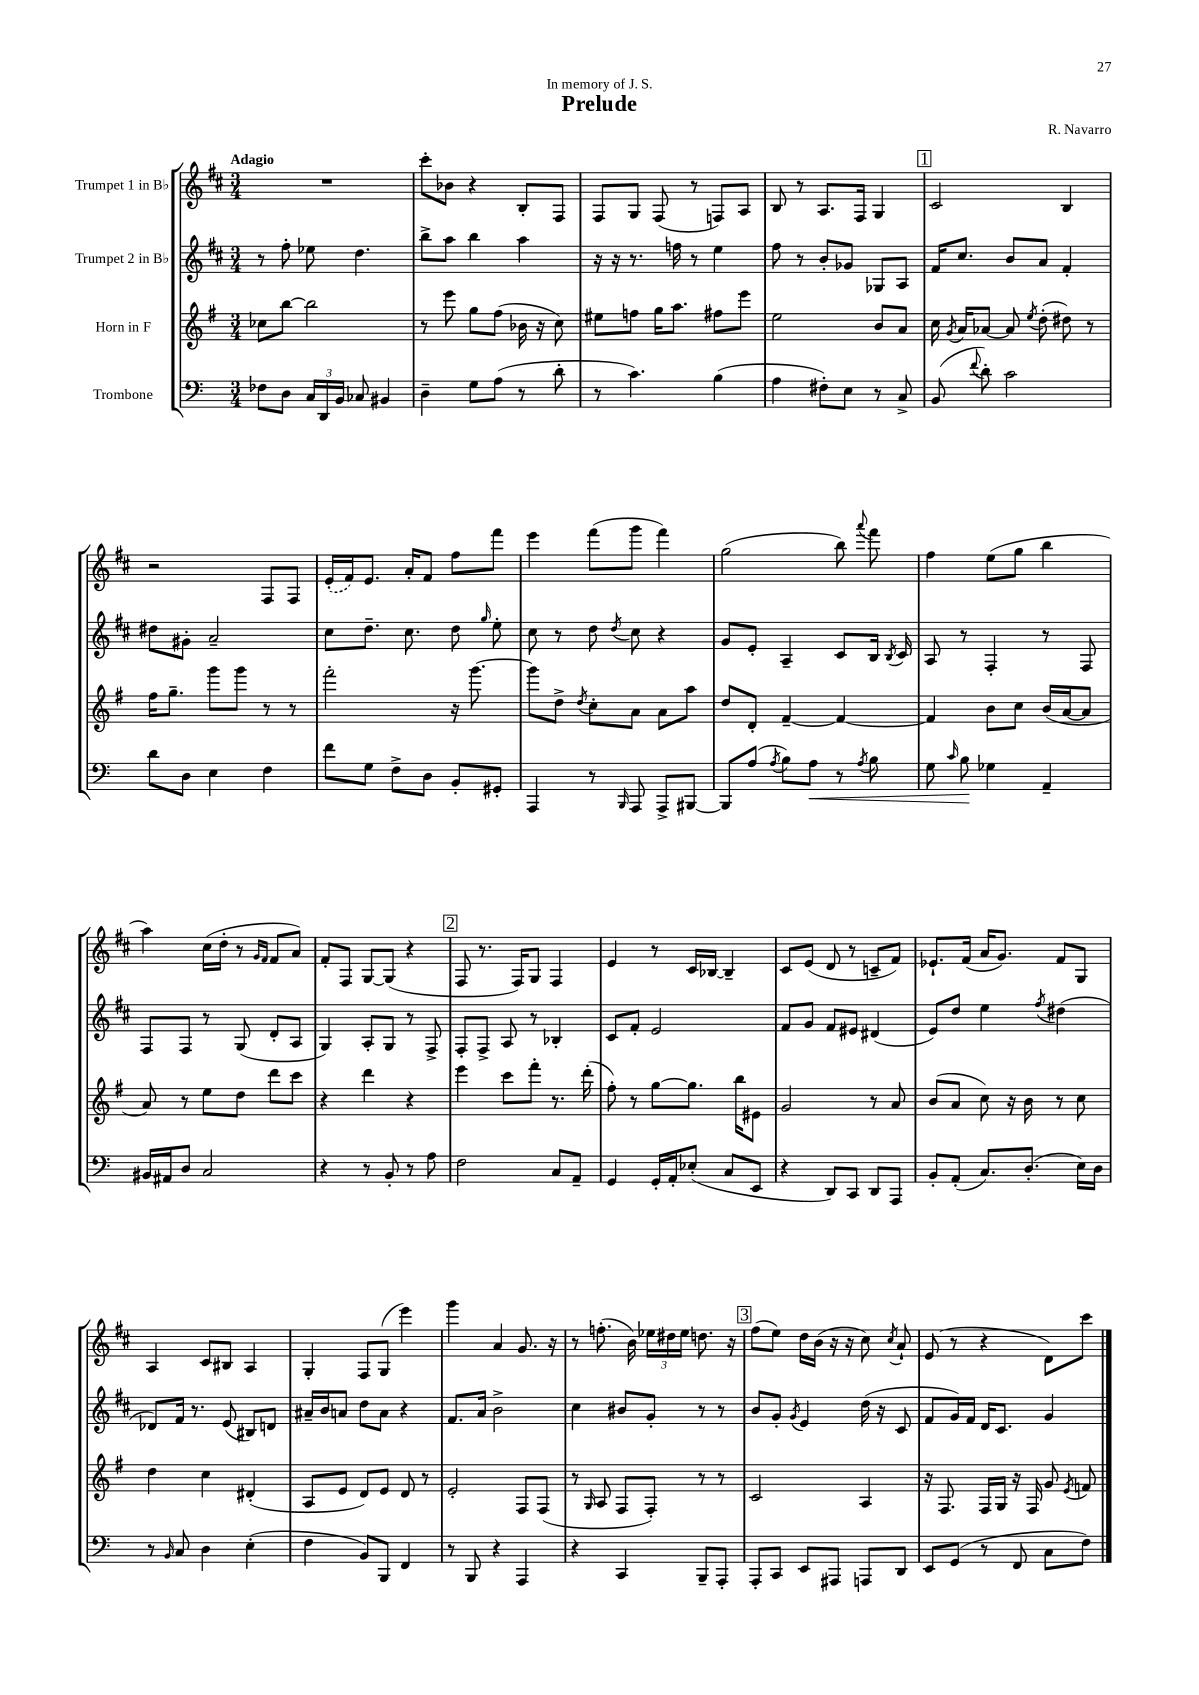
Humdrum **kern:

**kern	**dynam	**kern	**kern	**kern
*part4	*part4	*part3	*part2	*part1
*staff4	*staff4	*staff3	*staff2	*staff1
*I"Trombone	*	*I"Horn in F	*I"Trumpet 2 in B♭	*I"Trumpet 1 in B♭
*clefF4	*	*clefG2	*clefG2	*clefG2
*k[]	*	*k[f#]	*k[f#c#]	*k[f#c#]
*M3/4	*	*M3/4	*M3/4	*M3/4
=1	=1	=1	=1	=1
!	!	!	!	!LO:TX:a:B:t=Adagio
8F-X\L	.	8cc-X\L	8r	2.r
8D\J	.	[8bb\J	8ff#'\	.
24C/LL	.	2bb\]	8ee-X\	.
24DD/	.	.	.	.
24BB/JJ	.	.	.	.
8C-X/	.	.	4.dd\	.
4BB#X/	.	.	.	.
=2	=2	=2	=2	=2
4D~\	.	8r	8bb^\L	8ccc#'\L
.	.	8eee\	8aa\J	8b-X\J
8G\L	.	8gg\L	4bb\	4r
(8A\J	.	(8ff#\J	.	.
8r	.	16b-X\	4aa\	8B'/L
.	.	16r	.	.
8d'\	.	8cc\)	.	8F#/J
=3	=3	=3	=3	=3
8r	.	8ee#X\L	16r	8F#/L
.	.	.	16r	.
4.c\)	.	8ffn\J	8.r	8G/J
.	.	16gg\KL	.	(8F#/
.	.	8.aa\J	16ffn\	.
.	.	.	8r	8r
(4B\	.	8ff#X\L	4ee\	8Fn/L)
.	.	8eee\J	.	8A/J
=4	=4	=4	=4	=4
4A\	.	2ee\	8ff#\	8B/
.	.	.	8r	8r
8F#X'\L)	.	.	8b'/L	8.A/L
8E\J	.	.	8g-X/J	.
.	.	.	.	16F#/Jk
8r	.	8b/L	8G-X/L	4G/
8C^/	.	8a/J	8A/J	.
!!LO:REH:place=s1:t=1
=5	=5	=5	=5	=5
(8BB/	.	16cc\	16f#/KL	2c#/
.	.	8qg/	.	.
.	.	16a/KL	8.cc#/J	.
8qqf/	.	.	.	.
8d'\)	.	[8a-X/J	.	.
2c\	.	8a-/]	8b/L	.
.	.	8qee/	.	.
.	.	(8dd'\	8a/J	.
.	.	8dd#X\)	4f#'/	4B/
.	.	8r	.	.
!!LO:LB:g=z
=6	=6	=6	=6	=6
8d\L	.	16ff#\KL	8dd#X\L	2r
.	.	8.gg~\J	.	.
8D\J	.	.	8g#X'\J	.
4E\	.	8ggg\L	2a~/	.
.	.	8ggg\J	.	.
4F\	.	8r	.	8F#/L
.	.	8r	.	8F#/J
=7	=7	=7	=7	=7
8f\L	.	2fff#'\	8cc#\L	(16e'/LL
.	.	.	.	16f#/J)
8G\J	.	.	8.dd~\J	8.e/J
8F^\L	.	.	.	.
.	.	.	8.cc#\	16a'/KL
8D\J	.	.	.	8f#/J
8BB'/L	.	16r	8dd\	8ff#\L
.	.	[8.ggg\	.	.
.	.	.	16qqgg/	.
8GG#X'/J	.	.	8ee'\	8fff#\J
=8	=8	=8	=8	=8
4AAA/	.	8ggg\L]	8cc#\	4eee\
.	.	8dd^\J	8r	.
.	.	8qdd/	.	.
8r	.	8cc'\L	8dd\	(8fff#\L
16qqBBB/	.	.	8qdd/	.
8AAA/	.	8a\J	8cc#\	8ggg\J
8AAA^/L	.	8a\L	4r	4fff#\)
[8BBB#X/J	.	8aa\J	.	.
=9	=9	=9	=9	=9
8BBB#/L]	.	8dd/L	8g/L	(2gg\
(8A/J	.	8d'/J	8e'/J	.
8qA/	.	.	.	.
8B\L)	.	[4f#~/	4A~/	.
!	!LO:HP:b	!	!	!
8A\J	<	.	.	.
8r	.	4f#/_	8c#/L	8bb\)
8qA/	.	.	.	8qqaaa/
8B\	.	.	16B/Jk	8fff#\
.	.	.	8qB/	.
.	.	.	16c#/	.
=10	=10	=10	=10	=10
8G\	.	4f#/]	8A/	4ff#\
16qqc/	.	.	.	.
8B\	.	.	8r	.
4G-X\	[	8b\L	4F#'/	(8ee\L
.	.	8cc\J	.	8gg\J
4AA~/	.	(16b/LL	8r	4bb\
.	.	[16a/J	.	.
.	.	8a/J]	8F#/	.
!!LO:LB:g=z
=11	=11	=11	=11	=11
16BB#X/LL	.	8a/)	8F#/L	4aa\)
16AA#X/J	.	.	.	.
8D/J	.	8r	8F#/J	.
2C/	.	8ee\L	8r	(16cc#\LL
.	.	.	.	16dd'\JJ
.	.	8dd\J	(8G/	8r
.	.	.	.	16qqg/LL
.	.	.	.	16qqf#/JJ
.	.	8ddd\L	8d'/L	8f#/L
.	.	8ccc\J	8A/J	8a/J)
=12	=12	=12	=12	=12
4r	.	4r	4G/)	8f#'/L
.	.	.	.	8F#/J
8r	.	4ddd\	8A'/L	[8G/L
8BB'/	.	.	8G/J	(8G/J]
8r	.	4r	8r	4r
8A\	.	.	8F#^/	.
!!LO:REH:place=s1:t=2
=13	=13	=13	=13	=13
2F\	.	4eee\	8F#'/L	8F#/
.	.	.	8F#^/J	8.r
.	.	8ccc\L	8A/	.
.	.	.	.	16F#/KL)
.	.	8fff#'\J	8r	8G/J
8C/L	.	8.r	4B-X'/	4F#/
8AA~/J	.	.	.	.
.	.	(16ddd'\	.	.
=14	=14	=14	=14	=14
4GG/	.	8ff#'\)	8c#/L	4e/
.	.	8r	8f#'/J	.
16GG'/LL	.	[8gg\L	2e/	8r
16AA'/J	.	.	.	.
(8E-X'/J	.	8.gg\J]	.	16c#/LL
.	.	.	.	[16B-X/JJ
8C/L	.	.	.	4B-~/]
.	.	16bb\KL	.	.
8EE/J	.	8e#X\J	.	.
=15	=15	=15	=15	=15
4r	.	2g/	8f#/L	8c#/L
.	.	.	8g/J	(8e/J
8DD/L)	.	.	8f#/L	8d/
8CC/J	.	.	8e#X/J	8r
8DD/L	.	8r	(4d#X/	8cn~/L
8AAA/J	.	8a/	.	8f#/J)
=16	=16	=16	=16	=16
8BB'/L	.	(8b/L	8e/L)	8.e-X`/L
(8AA'/J	.	8a/J	8dd/J	.
.	.	.	.	(16f#/Jk
8.C/L)	.	8cc\)	4ee\	16a/KL
.	.	.	.	8.g/J)
.	.	16r	.	.
(8.D'/J	.	16b\	.	.
.	.	.	8qff#/	.
.	.	8r	(4dd#X\	8f#/L
16E\LL)	.	8cc\	.	8G/J
16D\JJ	.	.	.	.
!!LO:LB:g=z
=17	=17	=17	=17	=17
8r	.	4dd\	8d-X/L)	4A/
16qqBB/	.	.	.	.
8C/	.	.	16f#/Jk	.
.	.	.	8.r	.
4D\	.	4cc\	.	8c#/L
.	.	.	(8e/	8B#X/J
(4E'\	.	(4d#X'/	8B#X/L)	4A/
.	.	.	8dn/J	.
=18	=18	=18	=18	=18
4F\	.	8A/L	16a#X~/LL	4G'/
.	.	.	16b/J	.
.	.	8e/J	8an/J	.
8BB/L)	.	8d/L)	8dd\L	8F#/L
8BBB/J	.	8e/J	8a\J	(8G/J
4FF/	.	8d/	4r	4eee\)
.	.	8r	.	.
=19	=19	=19	=19	=19
8r	.	2e'/	8.f#/L	4ggg\
8BBB/	.	.	.	.
.	.	.	16a/Jk	.
4r	.	.	2b^\	4a/
4AAA/	.	8F#/L	.	8.g/
.	.	(8F#/J	.	.
.	.	.	.	16r
=20	=20	=20	=20	=20
4r	.	8r	4cc#\	8r
.	.	16qqG/	.	.
.	.	8A/	.	(8.ffn'\
4CC/	.	8F#/L	8b#X/L	.
.	.	.	.	16b\)
.	.	8F#'/J)	8g'/J	24ee-X\LL
.	.	.	.	24dd#X\
.	.	.	.	24ee-\JJ
8BBB~/L	.	8r	8r	8.ddn\
8AAA'/J	.	8r	8r	.
.	.	.	.	16r
!!LO:REH:place=s1:t=3
=21	=21	=21	=21	=21
8AAA'/L	.	2c/	8b/L	(8ff#\L
8CC/J	.	.	8g'/J	8ee\J)
.	.	.	8qg/	.
8EE/L	.	.	4e/	16dd\LL
.	.	.	.	(16b\JJ
8AAA#X/J	.	.	.	16r
.	.	.	.	16r
8AAAn/L	.	4A/	(16dd\	8cc#\)
.	.	.	16r	.
.	.	.	.	8qcc#/
8DD/J	.	.	8c#/	8a`/
=22	=22	=22	=22	=22
8EE/L	.	16r	8f#/L	(8e/
.	.	8.F#/	.	.
(8GG/J	.	.	16g/L)	8r
.	.	.	16f#/JJ	.
8r	.	16F#/LL	16d/KL	4r
.	.	16G/JJ	8.c#/J	.
8FF/	.	16r	.	.
.	.	16F#/	.	.
8C\L	.	8g/	4g/	8d\L)
.	.	8qe/	.	.
8F\J)	.	8fn/	.	8ccc#\J
==	==	==	==	==
*-	*-	*-	*-	*-
